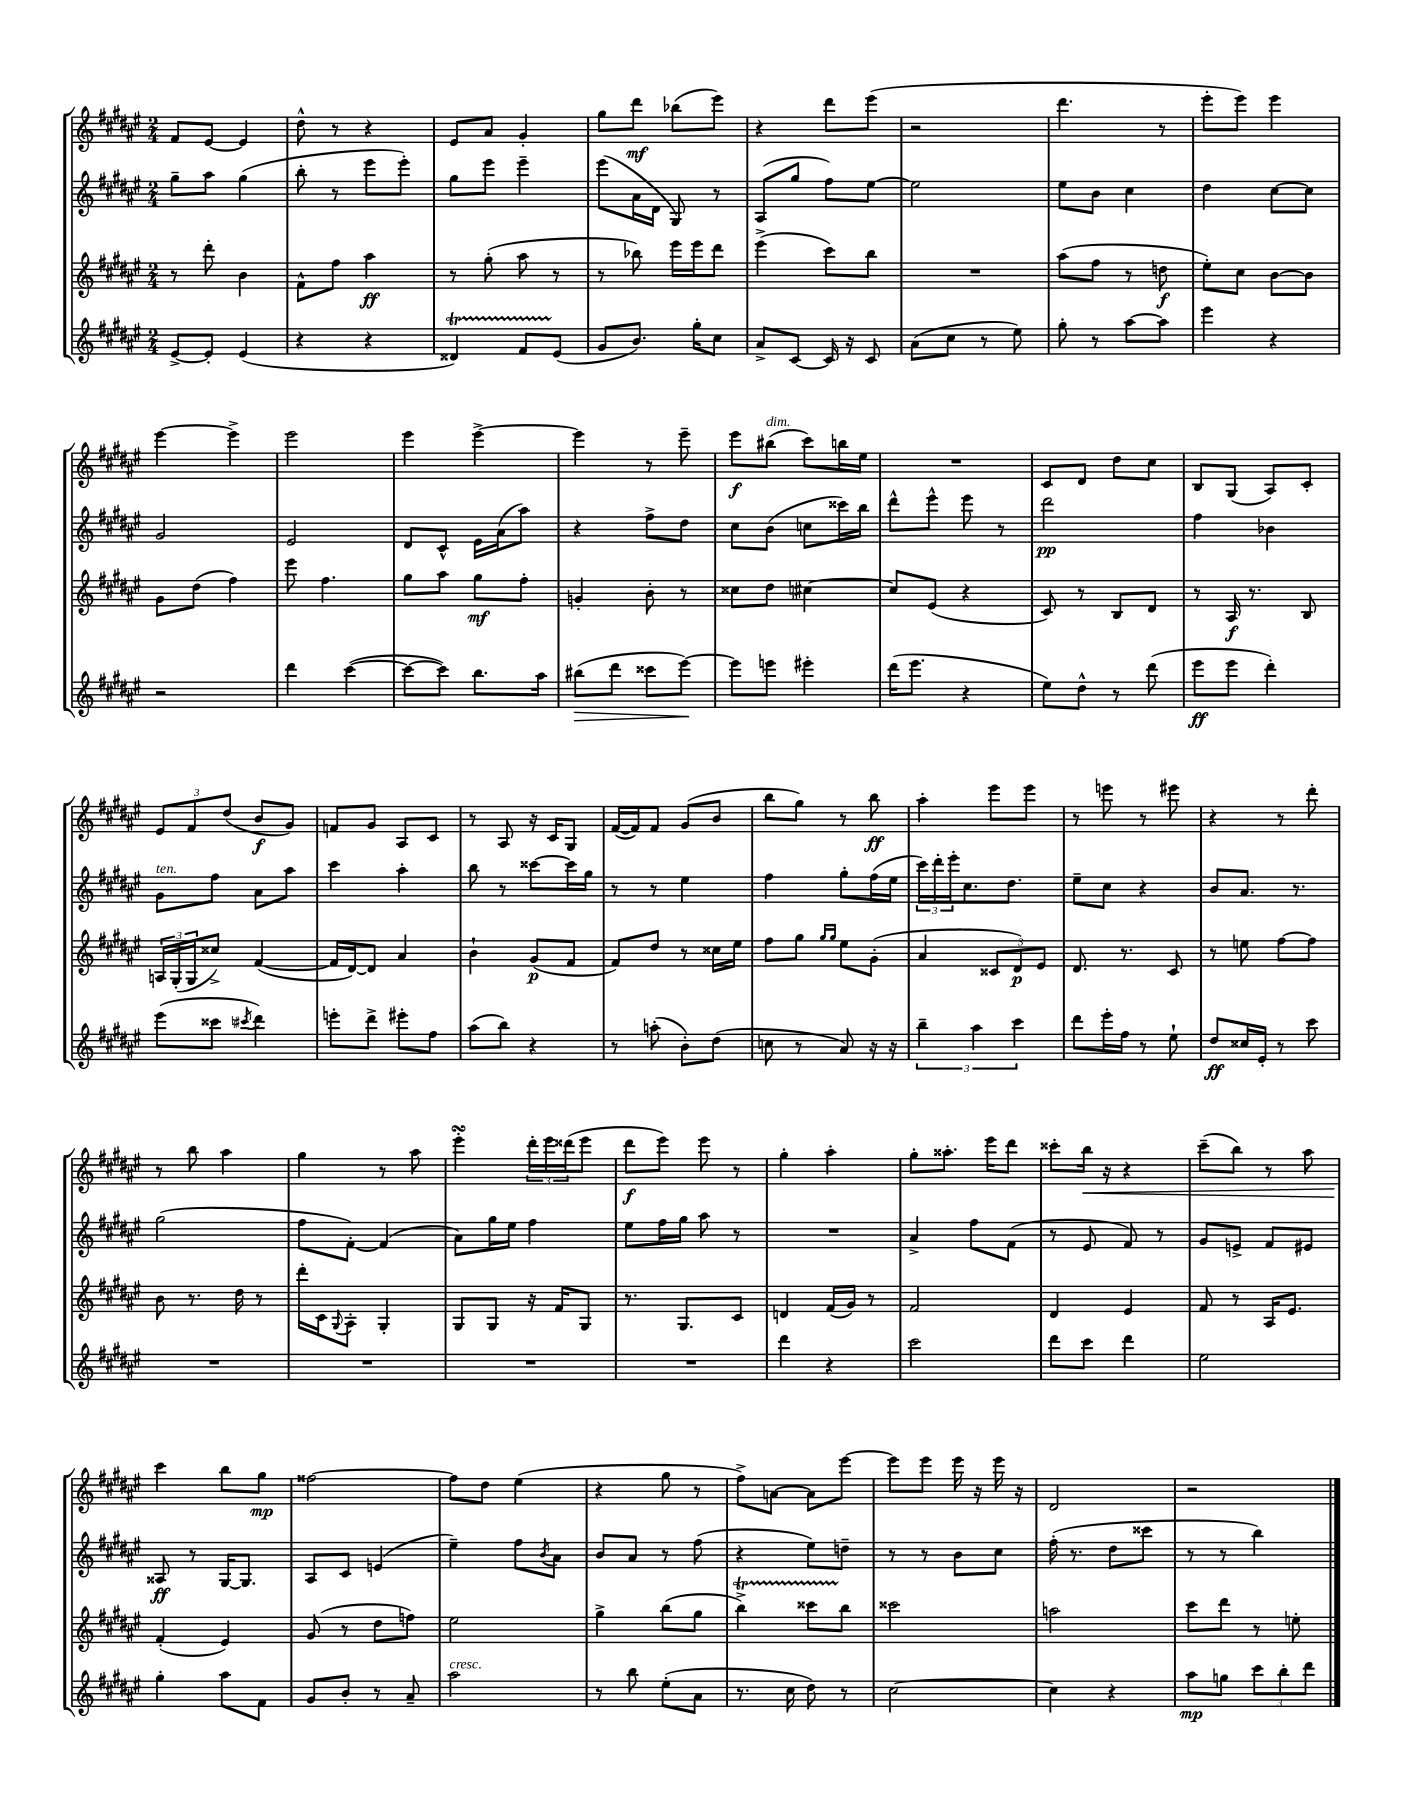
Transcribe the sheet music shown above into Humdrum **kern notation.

**kern	**kern	**kern	**kern
*staff4	*staff3	*staff2	*staff1
*clefG2	*clefG2	*clefG2	*clefG2
*k[f#c#g#d#a#e#]	*k[f#c#g#d#a#e#]	*k[f#c#g#d#a#e#]	*k[f#c#g#d#a#e#]
*M2/4	*M2/4	*M2/4	*M2/4
[8e#^/L	8r	8gg#~\L	8f#/L
8e#'/]J	8ddd#'\	8aa#\J	[8e#/J
(4e#/	4b\	(4gg#\	4e#/]
=	=	=	=
4r	8f#^^\L	8bb'\	8dd#^^\
.	8ff#\J	8r	8r
4r	4aa#\	8eee#\L	4r
.	.	8eee#'\J)	.
=	=	=	=
4d##/)	8r	8gg#\L	8e#/L
.	(8gg#'\	8eee#\J	8a#/J
8f#/L	8aa#\	4eee#~\	4g#'/
(8e#/J	8r	.	.
=	=	=	=
8g#/L	8r	(8eee#\L	8gg#\L
8.b/J)	8bb-\)	16a#\L	8ddd#\J
.	.	16d#\JJ	.
.	16eee#\LL	8G#/)	(8bb-\L
16gg#'\LK	16eee#\J	.	.
8cc#\J	8ddd#\J	8r	8eee#\J)
=	=	=	=
8a#^/L	(4eee#^\	(8A#/L	4r
[8c#/J	.	8gg#/J	.
16c#/]	8ccc#\L)	8ff#\L)	8ddd#\L
16r	.	.	.
8c#/	8bb\J	[8ee#\J	(8eee#\J
=	=	=	=
(8a#\L	2r	2ee#\]	2r
8cc#\J	.	.	.
8r	.	.	.
8ee#\)	.	.	.
=	=	=	=
8gg#'\	(8aa#\L	8ee#\L	4.ddd#\
8r	8ff#\J	8b\J	.
[8aa#\L	8r	4cc#\	.
8aa#\]J	8dd\	.	8r
=	=	=	=
4eee#\	8ee#'\L)	4dd#\	8eee#'\L
.	8cc#\J	.	8eee#\J)
4r	[8b\L	[8cc#\L	4eee#\
.	8b\]J	8cc#\]J	.
=	=	=	=
2r	8g#\L	2g#/	[4eee#\
.	(8dd#\J	.	.
.	4ff#\)	.	4eee#^\]
=	=	=	=
4ddd#\	8eee#\	2e#/	2eee#\
.	4.ff#\	.	.
([4ccc#\	.	.	.
=	=	=	=
8ccc#\_L	8gg#\L	8d#/L	4eee#\
8ccc#\]J)	8aa#\J	8c#^^/J	.
8.bb\L	8gg#\L	16e#\LL	[4eee#^\
.	.	(16a#\J	.
.	8ff#'\J	8aa#\J)	.
16aa#\Jk	.	.	.
=	=	=	=
(8bb#\L	4g'/	4r	4eee#\]
8ddd#\J	.	.	.
8ccc##\L	8b'\	8ff#^\L	8r
[8eee#\J)	8r	8dd#\J	8eee#~\
=	=	=	=
8eee#\]L	8cc##\L	8cc#\L	8eee#\L
8eee\J	8dd#\J	(8b\J	(8bb#\J
4eee#'\	[4cc#\	8cc\L	8ccc#\L)
.	.	16ccc##\L)	16bb\L
.	.	16bb\JJ	16ee#\JJ
=	=	=	=
(16ddd#\LK	8cc#/]L	8ddd#^^\L	2r
8.eee#\J	.	.	.
.	(8e#/J	8eee#^^\J	.
4r	4r	8eee#\	.
.	.	8r	.
=	=	=	=
8ee#\L)	8c#/)	2ddd#\	8c#/L
8dd#^^\J	8r	.	8d#/J
8r	8B/L	.	8dd#\L
(8ddd#\	8d#/J	.	8cc#\J
=	=	=	=
8eee#\L	8r	4ff#\	8B/L
8eee#\J	16A#/	.	(8G#/J
.	8.r	.	.
4ddd#'\)	.	4b-\	8A#/L)
.	8B/	.	8c#'/J
=	=	=	=
(8eee#\L	24A/LL	8g#\L	12e#/L
.	(24G#'/	.	.
.	24G#/J	.	12f#/
8ccc##\J	8cc##^/J)	8ff#\J	.
.	.	.	(12dd#/J
8qccc#/	.	.	.
4ddd#\)	([4f#/	8a#\L	8b/L
.	.	8aa#\J	8g#/J)
=	=	=	=
8eee'\L	16f#/]LL	4ccc#\	8f/L
.	[16d#/J)	.	.
8ddd#^\J	8d#/]J	.	8g#/J
8eee#'\L	4a#/	4aa#'\	8A#/L
8ff#\J	.	.	8c#/J
=	=	=	=
(8aa#\L	4b`\	8bb\	8r
8bb\J)	.	8r	8A#/
4r	(8g#/L	[8ccc##\L	16r
.	.	.	16c#/LK
.	8f#/J	16ccc##\]L	8G#/J
.	.	16gg#\JJ	.
=	=	=	=
8r	8f#/L)	8r	([16f#/LL
.	.	.	16f#/]J)
(8aa'\	8dd#/J	8r	8f#/J
8b'\L)	8r	4ee#\	(8g#/L
(8dd#\J	16cc##\LL	.	8b/J
.	16ee#\JJ	.	.
=	=	=	=
8cc\	8ff#\L	4ff#\	8bb\L
8r	8gg#\J	.	8gg#\J)
.	16qqgg#/LL	.	.
.	16qqgg#/JJ	.	.
8a#/)	8ee#\L	8gg#'\L	8r
16r	(8g#'\J	(16ff#\L	8bb\
16r	.	16ee#\JJ	.
=	=	=	=
6bb~\	4a#/	24ccc#\LL)	4aa#'\
.	.	24ddd#'\	.
.	.	24eee#'\J	.
.	.	8.cc#\	.
6aa#\	.	.	.
.	12c##/L	.	8eee#\L
.	.	8.dd#\J	.
6ccc#\	12d#/)	.	.
.	.	.	8eee#\J
.	12e#/J	.	.
=	=	=	=
8ddd#\L	8.d#/	8ee#~\L	8r
16eee#'\L	.	8cc#\J	8eee\
16ff#\JJ	8.r	.	.
8r	.	4r	8r
8ee#`\	8c#/	.	8eee#\
=	=	=	=
8dd#/L	8r	8b/L	4r
16cc##/L	8ee\	8.a#/J	.
16e#'/JJ	.	.	.
8r	[8ff#\L	.	8r
.	.	8.r	.
8ccc#\	8ff#\]J	.	8ddd#'\
=	=	=	=
2r	8b\	(2gg#\	8r
.	8.r	.	8bb\
.	.	.	4aa#\
.	16dd#\	.	.
.	8r	.	.
=	=	=	=
2r	16ddd#'\LL	8ff#\L	4gg#\
.	16c#\J	.	.
.	8qqG#/	.	.
.	8A#'\J	[8f#'\J)	.
.	4G#'/	(4f#/]	8r
.	.	.	8aa#\
=	=	=	=
2r	8G#/L	8a#\L)	4eee#'\
.	8G#/J	16gg#\L	.
.	.	16ee#\JJ	.
.	16r	4ff#\	24ddd#'\LL
.	.	.	24eee#\
.	16f#/LK	.	.
.	.	.	(24ddd##\J
.	8G#/J	.	8eee#\J
=	=	=	=
2r	8.r	8ee#\L	8ddd#\L
.	.	16ff#\L	8eee#\J)
.	8.G#/L	16gg#\JJ	.
.	.	8aa#\	8eee#\
.	8c#/J	8r	8r
=	=	=	=
4ddd#\	4d/	2r	4gg#'\
4r	(16f#/LL	.	4aa#'\
.	16g#/JJ)	.	.
.	8r	.	.
=	=	=	=
2ccc#\	2f#/	4a#^/	8gg#'\L
.	.	.	8.aa##'\J
.	.	8ff#\L	.
.	.	.	16eee#\LK
.	.	(8f#\J	8ddd#\J
=	=	=	=
8ddd#\L	4d#/	8r	8ccc##'\L
8ccc#\J	.	8e#/	16bb\Jk
.	.	.	16r
4ddd#\	4e#/	8f#/)	4r
.	.	8r	.
=	=	=	=
2ee#\	8f#/	8g#/L	(8ccc#~\L
.	8r	8e^/J	8bb\J)
.	16A#/LK	8f#/L	8r
.	8.e#/J	.	.
.	.	8e#/J	8aa#\
=	=	=	=
4gg#'\	(4f#'/	8A##/	4ccc#\
.	.	8r	.
8aa#\L	4e#/)	[16G#/LK	8bb\L
.	.	8.G#/]J	.
8f#\J	.	.	8gg#\J
=	=	=	=
8g#/L	(8g#/	8A#/L	[2ff##\
8b'/J	8r	8c#/J	.
8r	8dd#\L	(4e/	.
8a#~/	8ff\J)	.	.
=	=	=	=
2aa#\	2ee#\	4ee#~\)	8ff##\]L
.	.	.	8dd#\J
.	.	8ff#\L	(4ee#\
.	.	8qb/	.
.	.	8a#\J	.
=	=	=	=
8r	4gg#^\	8b/L	4r
8bb\	.	8a#/J	.
(8ee#'\L	(8bb\L	8r	8gg#\
8a#\J	8gg#\J	(8ff#\	8r
=	=	=	=
8.r	4bb^\)	4r	8ff#^\L)
.	.	.	[8a\J
16cc#\	.	.	.
8dd#\)	8ccc##\L	8ee#\L)	8a\]L
8r	8bb\J	8dd~\J	[8eee#\J
=	=	=	=
[2cc#\	2ccc##\	8r	8eee#\]L
.	.	8r	8eee#\J
.	.	8b\L	16eee#\
.	.	.	16r
.	.	8cc#\J	16eee#\
.	.	.	16r
=	=	=	=
4cc#\]	2aa\	(16ff#'\	2d#/
.	.	8.r	.
4r	.	8dd#\L	.
.	.	8ccc##\J	.
=	=	=	=
8aa#\L	8ccc#\L	8r	2r
8gg\J	8ddd#\J	8r	.
12ccc#\L	8r	4bb\)	.
12bb'\	.	.	.
.	8ee'\	.	.
12ddd#\J	.	.	.
==	==	==	==
*-	*-	*-	*-
